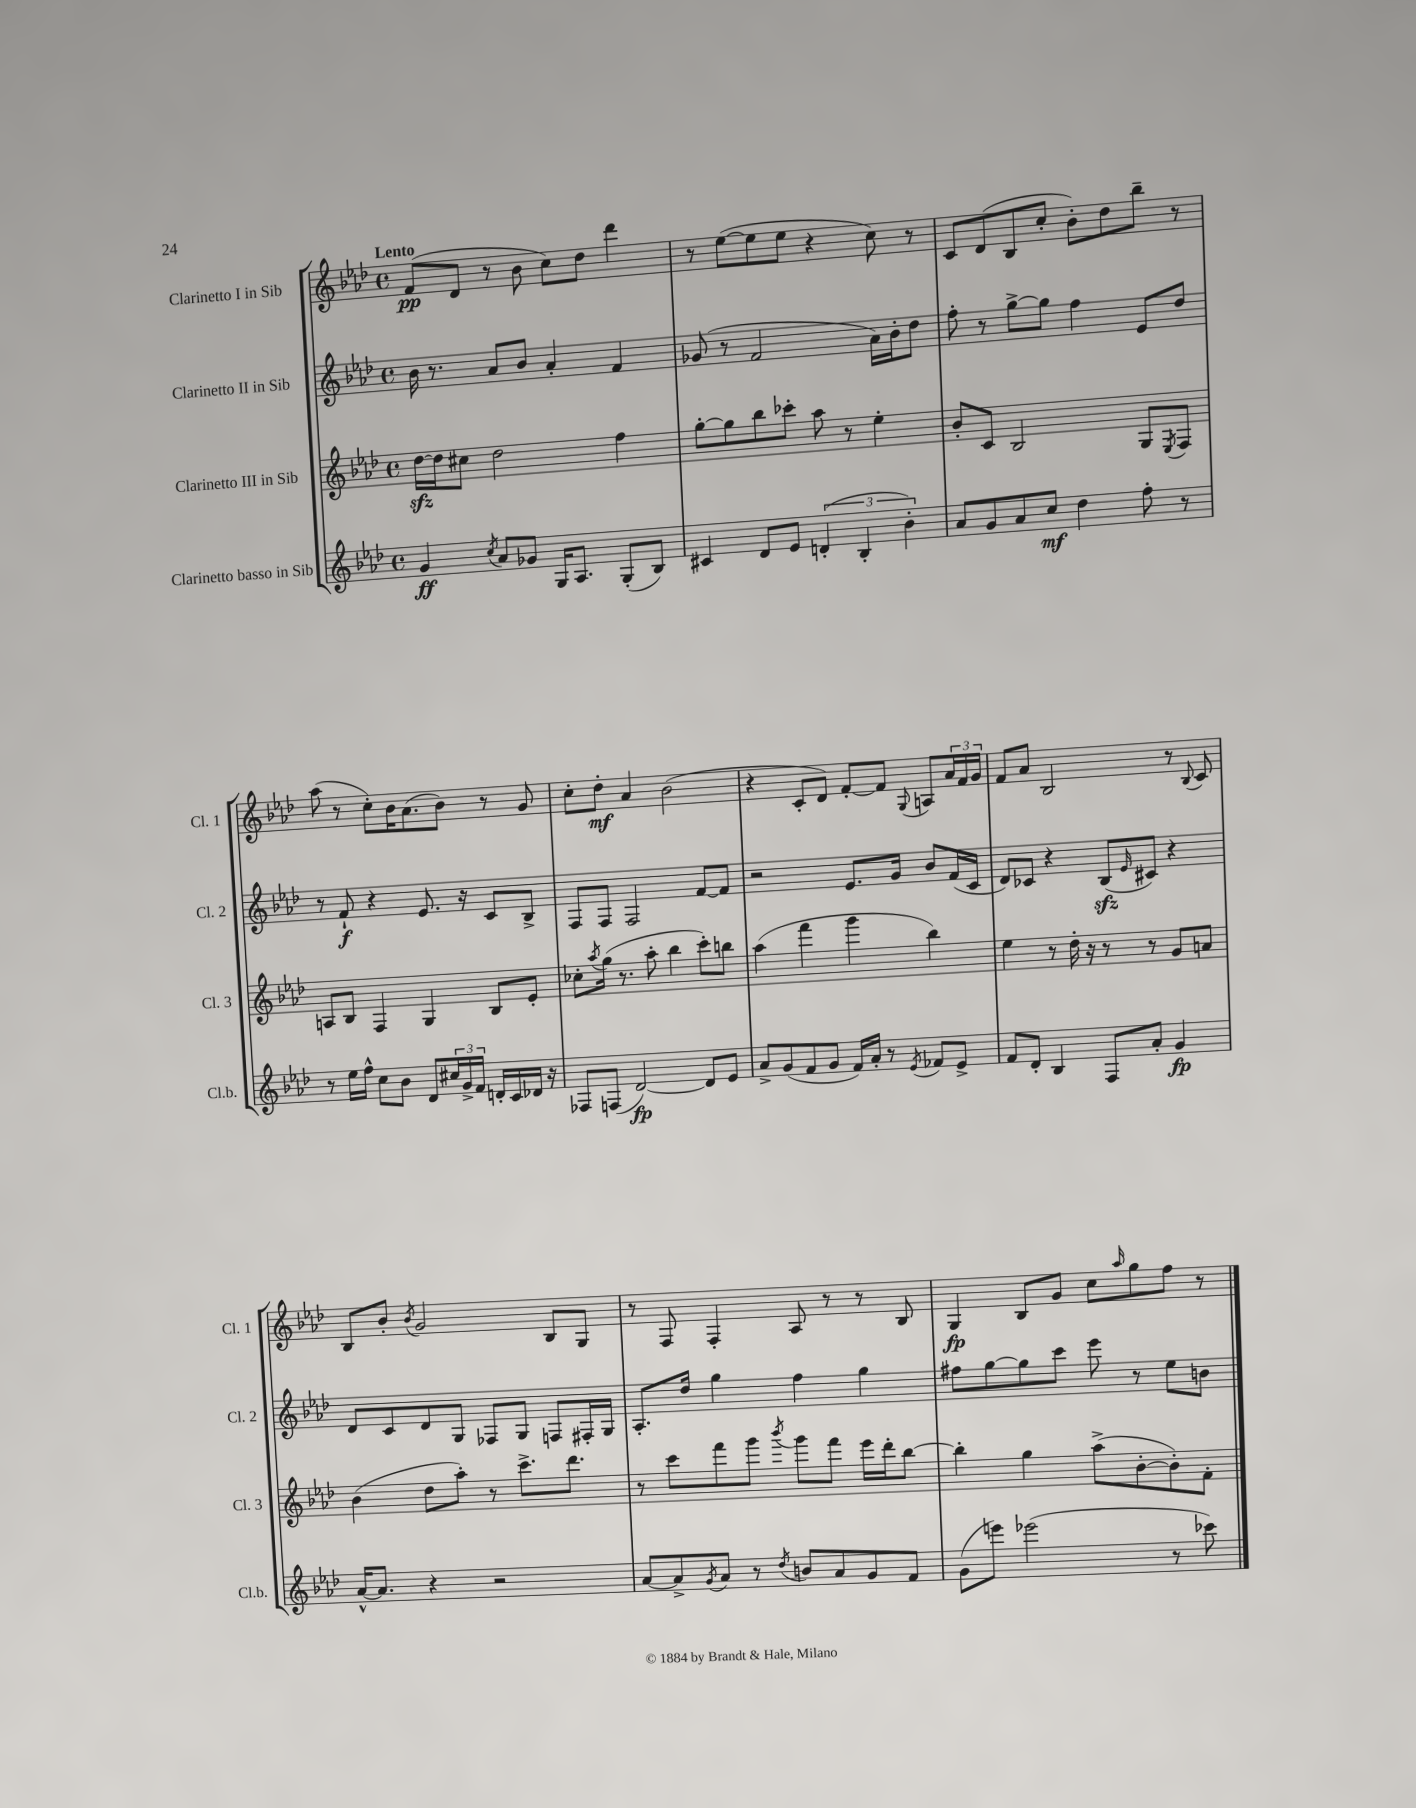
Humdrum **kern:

**kern	**dynam	**kern	**kern	**dynam	**kern	**dynam
*part4	*part4	*part3	*part2	*part2	*part1	*part1
*staff4	*staff4	*staff3	*staff2	*staff2	*staff1	*staff1
*I"Clarinetto basso in Sib	*	*I"Clarinetto III in Sib	*I"Clarinetto II in Sib	*	*I"Clarinetto I in Sib	*
*I'Cl.b.	*	*I'Cl. 3	*I'Cl. 2	*	*I'Cl. 1	*
*clefG2	*	*clefG2	*clefG2	*	*clefG2	*
*k[b-e-a-d-]	*	*k[b-e-a-d-]	*k[b-e-a-d-]	*	*k[b-e-a-d-]	*
*M4/4	*	*M4/4	*M4/4	*	*M4/4	*
*met(c)	*	*met(c)	*met(c)	*	*met(c)	*
=1	=1	=1	=1	=1	=1	=1
!	!	!	!	!	!LO:TX:a:B:t=Lento	!
4g/	ff	[16dd-zz\LL	16b-\	.	(8f/L	pp
.	.	16dd-\J]	8.r	.	.	.
.	.	8cc#X\J	.	.	8d-/J	.
8qcc/	.	.	.	.	.	.
8a-/L	.	2dd-\	8a-/L	.	8r	.
8g-X/J	.	.	8b-/J	.	8b-\	.
16G/KL	.	.	4a-'/	.	8cc\L)	.
8.A-/J	.	.	.	.	.	.
.	.	.	.	.	8dd-\J	.
(8G'/L	.	4ff\	4f/	.	4ddd-\	.
8B-/J)	.	.	.	.	.	.
=2	=2	=2	=2	=2	=2	=2
4c#X/	.	[8gg'\L	(8g-X/	.	8r	.
.	.	8gg\]	8r	.	([8ee-\L	.
8d-/L	.	8bb-\	2f/	.	8ee-\]	.
8e-/J	.	8ccc-X'\J	.	.	8ee-\J	.
(6dn'/	.	8aa-\	.	.	4r	.
.	.	8r	.	.	.	.
6B-'/	.	.	.	.	.	.
.	.	4ee-'\	16a-\LL)	.	8cc\)	.
.	.	.	16b-'\J	.	.	.
6b-'\)	.	.	.	.	.	.
.	.	.	8dd-\J	.	8r	.
=3	=3	=3	=3	=3	=3	=3
8a-/L	.	8b-'/L	8ff'\	.	8c/L	.
8g/	.	8c/J	8r	.	(8d-/	.
8a-/	.	2B-/	[8gg^\L	.	8B-/	.
8cc/J	mf	.	8gg\J]	.	8cc'/J	.
4dd-\	.	.	4ff\	.	8b-'\L)	.
.	.	.	.	.	8dd-\	.
8ff'\	.	8G/L	8e-/L	.	8bb-~\J	.
.	.	8qE-/	.	.	.	.
8r	.	8F/J	8dd-/J	.	8r	.
!!LO:LB:g=z
=4	=4	=4	=4	=4	=4	=4
8r	.	8An/L	8r	.	(8aa-\	.
16ee-\LL	.	8B-/J	8f`/	f	8r	.
16ff^^\JJ	.	.	.	.	.	.
8cc\L	.	4F/	4r	.	8cc'\L)	.
8b-\J	.	.	.	.	16b-\K	.
.	.	.	.	.	(8.a-\	.
8d-/L	.	4G/	8.e-/	.	.	.
24cc#X/L	.	.	.	.	8b-\J)	.
24g^/	.	.	.	.	.	.
.	.	.	16r	.	.	.
24f/JJ	.	.	.	.	.	.
16dn'/LL	.	8B-/L	8c/L	.	8r	.
16c/	.	.	.	.	.	.
16d-X/JJ	.	8e-'/J	8B-^/J	.	8g/	.
16r	.	.	.	.	.	.
=5	=5	=5	=5	=5	=5	=5
8F-X/L	.	8cc-X'\L	8F/L	.	8cc'\L	.
.	.	8qaa-/	.	.	.	.
(8Fn/J	.	(16gg\Jk	8F/J	.	8dd-'\J	mf
.	.	8.r	.	.	.	.
[2d-/)	fp	.	2F/	.	4a-/	.
.	.	8aa-'\	.	.	.	.
.	.	4bb-\	.	.	(2b-\	.
8d-/L]	.	8ccc'\L)	[8f/L	.	.	.
8e-/J	.	8bbn\J	8f/J]	.	.	.
=6	=6	=6	=6	=6	=6	=6
8a-^/L	.	(4aa-\	2r	.	4r	.
(8g/	.	.	.	.	.	.
8f/	.	4fff\	.	.	8c'/L	.
8g/J	.	.	.	.	8d-/J)	.
16f/LL)	.	4ggg\	8.e-/L	.	[8f'/L	.
16a-'/JJ	.	.	.	.	.	.
8r	.	.	.	.	8f/J]	.
.	.	.	16g/Jk	.	.	.
8qe-/	.	.	.	.	8qqG/	.
8f-X/L	.	4bb-\)	8b-/L	.	8An/L	.
8e-^/J	.	.	(16f/L	.	24a-/L	.
.	.	.	.	.	24f/	.
.	.	.	16c/JJ	.	.	.
.	.	.	.	.	24g/JJ	.
=7	=7	=7	=7	=7	=7	=7
8f/L	.	4ee-\	8d-/L)	.	8f/L	.
8d-'/J	.	.	8c-X/J	.	8a-/J	.
4B-/	.	8r	4r	.	2B-/	.
.	.	16dd-'\	.	.	.	.
.	.	16r	.	.	.	.
8F/L	.	8r	(8B-zz/L	.	.	.
.	.	.	16qqe-/	.	.	.
8a-'/J	.	8r	8c#X/J)	.	.	.
4g/	fp	8g/L	4r	.	8r	.
.	.	.	.	.	8qqB-/	.
.	.	8an/J	.	.	8c/	.
!!LO:LB:g=z
=8	=8	=8	=8	=8	=8	=8
[16a-^^/KL	.	(4b-\	8d-/L	.	8B-/L	.
8.a-/J]	.	.	.	.	.	.
.	.	.	8c/	.	8b-'/J	.
.	.	.	.	.	8qb-/	.
4r	.	8dd-\L	8d-/	.	2g/	.
.	.	8aa-'\J)	8G/J	.	.	.
2r	.	8r	8F-X/L	.	.	.
.	.	8.ccc^\L	8G/J	.	.	.
.	.	.	8Fn/L	.	8B-/L	.
.	.	8.ddd-\J	.	.	.	.
.	.	.	16F#X'/L	.	8G/J	.
.	.	.	16G/JJ	.	.	.
=9	=9	=9	=9	=9	=9	=9
[8a-/L	.	8r	8.A-'/L	.	8r	.
8a-^/]	.	8ccc\L	.	.	8F/	.
.	.	.	16dd-/Jk	.	.	.
8qg/	.	.	.	.	.	.
8a-/J	.	8fff\	4gg\	.	4F'/	.
8r	.	8ggg\J	.	.	.	.
8qdd-/	.	8qbbb-/	.	.	.	.
8bn/L	.	8ggg\L	4ff\	.	8A-/	.
8a-/	.	8fff\J	.	.	8r	.
8g/	.	16eee-\LL	4gg\	.	8r	.
.	.	16ddd-'\J	.	.	.	.
8f/J	.	[8bb-\J	.	.	8B-/	.
=10	=10	=10	=10	=10	=10	=10
(8g\L	.	4bb-'\]	8ff#X\L	.	4G/	fp
8eeen\J)	.	.	[8gg\	.	.	.
(2eee-X\	.	4gg\	8gg\]	.	8B-/L	.
.	.	.	8ccc\J	.	8g/J	.
.	.	(8aa-^\L	8eee-\	.	8cc\L	.
.	.	.	.	.	16qqaa-/	.
.	.	[8b-'\	8r	.	8gg\	.
8r	.	8b-'\])	8ee-\L	.	8ff\J	.
8ccc-X\)	.	8f'\J	8bn\J	.	8r	.
==	==	==	==	==	==	==
*-	*-	*-	*-	*-	*-	*-
